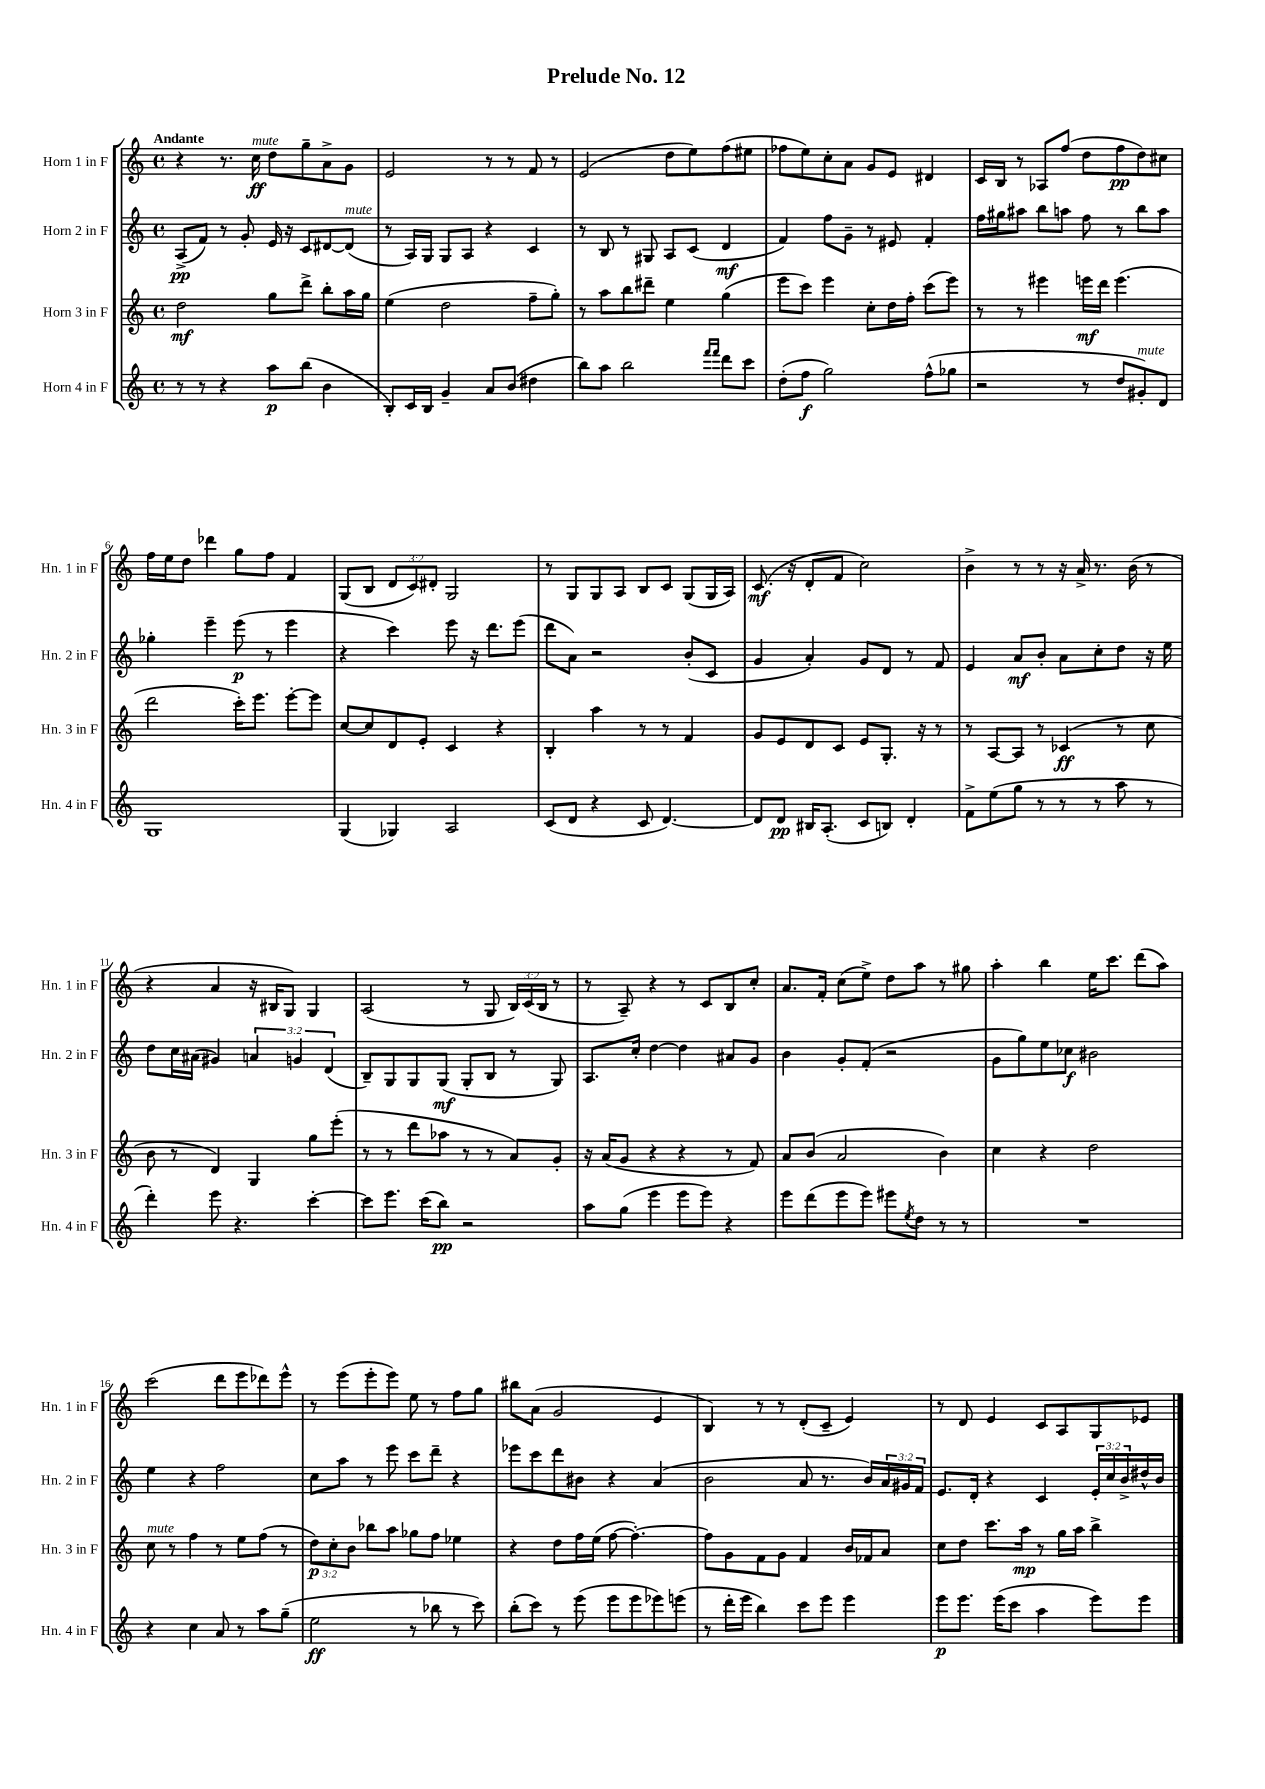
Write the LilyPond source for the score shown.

\header { title = "Prelude No. 12" }
<<
\new StaffGroup <<
\new Staff = "s0" \with { instrumentName = "Horn 1 in F" shortInstrumentName = "Hn. 1 in F" } {
    \clef treble \key c \major \defaultTimeSignature \time 4/4 \override Staff.TupletNumber.text = #tuplet-number::calc-fraction-text \tempo "Andante"
    r4 r8. c''16\ff^\markup { \italic "mute" } d''8 g''8-- a'8-> g'8 |
    e'2 r8 r8 f'8 r8 |
    e'2( d''8 e''8) f''8( eis''8 |
    fes''8 e''8) c''8-. a'8 g'8 e'8 dis'4 |
    c'16 b16 r8 aes8 f''8( d''8 f''8\pp d''8) cis''8 |
    f''16 e''16 d''8 des'''4 g''8 f''8 f'4 |
    g8( b8 \tuplet 3/2 { d'8 c'8) dis'8-. } g2 |
    r8 g8 g8 a8 b8 c'8 g8( g16 a16) |
    c'8.\mf( r16 d'8-. f'8 c''2) |
    b'4-> r8 r8 r16 a'16-> r8. b'16( r8 |
    r4 a'4 r16 bis16 g8) g4 |
    a2( r8 g8 \tuplet 3/2 { b16) c'16( b16 } r8 |
    r8 a8--) r4 r8 c'8 b8 c''8-. |
    a'8. f'16-. c''8( e''8->) d''8 a''8 r8 gis''8 |
    a''4-. b''4 e''16 c'''8. d'''8( a''8) |
    c'''2( d'''8 e'''8 des'''8) e'''8-^ |
    r8 e'''8( e'''8-. e'''8) e''8 r8 f''8 g''8 |
    bis''8 a'8( g'2 e'4 |
    b4) r8 r8 d'8-.( c'8-- e'4) |
    r8 d'8 e'4 c'8 a8 g8 ees'8 \bar "|." |
}
\new Staff = "s1" \with { instrumentName = "Horn 2 in F" shortInstrumentName = "Hn. 2 in F" } {
    \clef treble \key c \major \defaultTimeSignature \time 4/4 \override Staff.TupletNumber.text = #tuplet-number::calc-fraction-text
    a8->\pp( f'8) r8 g'8-. e'16 r16 c'8 dis'8~ dis'8^\markup { \italic "mute" }( |
    r8 a16) g16 g8 a8 r4 c'4 |
    r8 b8 r8 gis8 a8 c'8( d'4\mf |
    f'4) f''8 g'8-- r8 eis'8 f'4-. |
    f''16 gis''16 ais''8 b''8 a''8 f''8 r8 b''8 a''8 |
    ges''4-. e'''4-- e'''8\p( r8 e'''4 |
    r4 c'''4) e'''8 r16 d'''8. e'''8( |
    d'''8 a'8) r2 b'8-.( c'8 |
    g'4 a'4-.) g'8 d'8 r8 f'8 |
    e'4 a'8\mf b'8-. a'8 c''8-. d''8 r16 e''16 |
    d''8 c''16 ais'16( gis'4) \tuplet 3/2 { a'4 g'4 d'4( } |
    b8--) g8 g8 g8\mf( g8-. b8 r8 g8) |
    a8. c''16-. d''4~ d''4 ais'8 g'8 |
    b'4 g'8-. f'8-.( r2 |
    g'8 g''8) e''8 ces''8\f bis'2 |
    e''4 r4 f''2 |
    c''8 a''8 r8 e'''8 c'''8 d'''8-- r4 |
    ees'''8 c'''8 d'''8 bis'8 r4 a'4( |
    b'2 a'8 r8. b'16) \tuplet 3/2 { a'16 gis'16 f'16 } |
    e'8. d'16-. r4 c'4 \tuplet 3/2 { e'16-. c''16 b'16-> } dis''16-^ b'16 \bar "|." |
}
\new Staff = "s2" \with { instrumentName = "Horn 3 in F" shortInstrumentName = "Hn. 3 in F" } {
    \clef treble \key c \major \defaultTimeSignature \time 4/4 \override Staff.TupletNumber.text = #tuplet-number::calc-fraction-text
    d''2\mf g''8 d'''8-> b''8-. a''16 g''16 |
    e''4( d''2 f''8-- g''8-.) |
    r8 a''8 b''8 dis'''8-- e''4 g''4( |
    e'''8 c'''8) e'''4 c''8-. d''16 f''16-. c'''8( e'''8) |
    r8 r8 eis'''4 e'''16\mf d'''16 e'''4.( |
    d'''2 c'''16-.) e'''8. e'''8~-. e'''8 |
    c''8~ c''8 d'8 e'8-. c'4 r4 |
    b4-. a''4 r8 r8 f'4 |
    g'8 e'8 d'8 c'8 e'8 g8.-. r16 r8 |
    r8 a8~ a8 r8 ces'4\ff( r8 c''8 |
    b'8 r8 d'4) g4 g''8 e'''8-.( |
    r8 r8 d'''8 aes''8 r8 r8 a'8) g'8-. |
    r16 a'16( g'8 r4 r4 r8 f'8) |
    a'8 b'8( a'2 b'4) |
    c''4 r4 d''2 |
    c''8^\markup { \italic "mute" } r8 f''4 r8 e''8 f''8( r8 |
    \tuplet 3/2 { d''8\p) c''8-. b'8 } bes''8 a''8 ges''8 f''8 ees''4 |
    r4 d''8 f''16 e''16( f''8~ f''4.~-.) |
    f''8 g'8 f'8 g'8 f'4 b'16 fes'16 a'8 |
    c''8 d''8 c'''8. a''16\mp r8 g''16 a''16 b''4-> \bar "|." |
}
\new Staff = "s3" \with { instrumentName = "Horn 4 in F" shortInstrumentName = "Hn. 4 in F" } {
    \clef treble \key c \major \defaultTimeSignature \time 4/4
    r8 r8 r4 a''8\p b''8( b'4 |
    b8-.) c'16 b16 g'4-- a'8 b'8( dis''4 |
    b''8) a''8 b''2 \grace { f'''16 f'''16 } d'''8 c'''8 |
    d''8-.( f''8\f g''2) f''8-^( ges''8 |
    r2 r8 d''8 gis'8-.^\markup { \italic "mute" }) d'8 |
    g1 |
    g4( ges4) a2 |
    c'8( d'8 r4 c'8 d'4.~) |
    d'8 d'8\pp bis16 a8.-.( c'8 b8) d'4-. |
    f'8-> e''8( g''8 r8 r8 r8 a''8 r8 |
    d'''4-.) e'''8 r4. c'''4~-. |
    c'''8 e'''8. c'''16( b''8\pp) r2 |
    a''8 g''8( e'''4 e'''8 e'''8) r4 |
    e'''8 d'''8( e'''8 e'''8) eis'''8 \acciaccatura { e''8 } d''8 r8 r8 |
    R1 |
    r4 c''4 a'8 r8 a''8 g''8--( |
    e''2\ff r8 bes''8 r8 c'''8) |
    b''8-.( c'''8) r8 e'''8( e'''8 e'''8 ees'''8) e'''8( |
    r8 d'''16-. e'''16 b''4) c'''8 e'''8 e'''4 |
    e'''8\p e'''8. e'''16( c'''8 a''4 e'''8) e'''8 \bar "|." |
}
>>
>>
